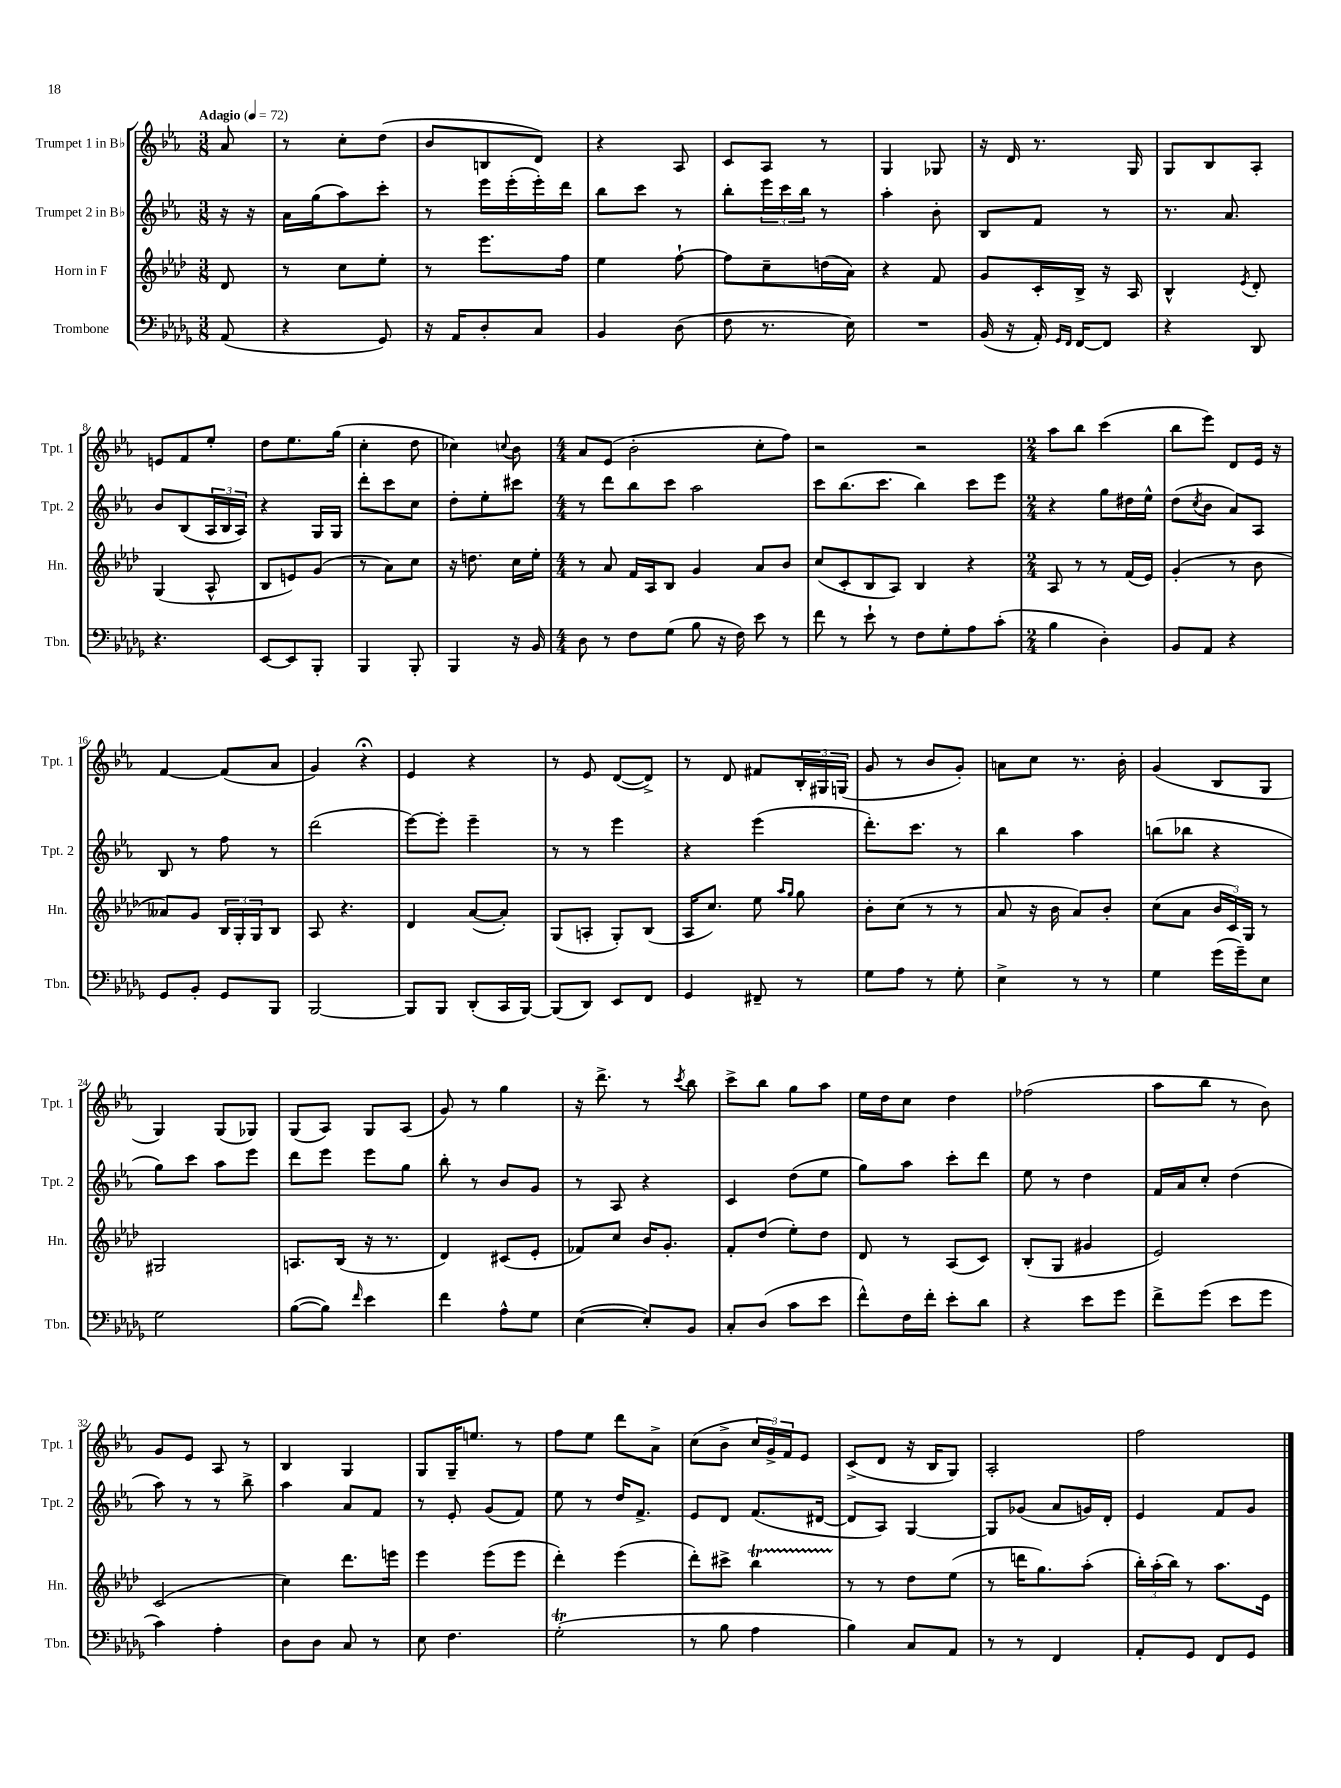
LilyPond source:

<<
\new StaffGroup <<
\new Staff = "s0" \with { instrumentName = "Trumpet 1 in Bb" shortInstrumentName = "Tpt. 1" } {
    \clef treble \key ees \major \numericTimeSignature \time 3/8 \partial 8 \tempo "Adagio" 4 = 72
    aes'8 |
    r8 c''8-. d''8( |
    bes'8 b8 d'8) |
    r4 aes8 |
    c'8 aes8 r8 |
    g4 ges8 |
    r16 d'16 r8. g16 |
    g8 bes8 aes8-. |
    e'8 f'8 ees''8-. |
    d''8 ees''8. g''16( |
    c''4-. d''8 |
    ces''4) \appoggiatura { c''8 } bes'8 |
    \numericTimeSignature \time 4/4 aes'8 ees'8( bes'2-. c''8-. f''8) |
    r2 r2 |
    \numericTimeSignature \time 2/4 aes''8 bes''8 c'''4( |
    bes''8 ees'''8) d'8 ees'16 r16 |
    f'4~ f'8( aes'8 |
    g'4) r4\fermata |
    ees'4 r4 |
    r8 ees'8 d'8~( d'8->) |
    r8 d'8 fis'8 \tuplet 3/2 { bes16-. gis16 g16( } |
    g'8 r8 bes'8 g'8-.) |
    a'8 c''8 r8. bes'16-. |
    g'4( bes8 g8 |
    g4) g8( ges8) |
    g8( aes8) g8 aes8( |
    g'8) r8 g''4 |
    r16 d'''8.-> r8 \acciaccatura { c'''8 } bes''8 |
    c'''8-> bes''8 g''8 aes''8 |
    ees''16 d''16 c''8 d''4 |
    fes''2( |
    aes''8 bes''8 r8 bes'8) |
    g'8 ees'8 aes8 r8 |
    bes4 g4 |
    g8 g16-- e''8. r8 |
    f''8 ees''8 d'''8 aes'8-> |
    c''8( bes'8-> \tuplet 3/2 { c''16 g'16->) f'16 } ees'8 |
    c'8->( d'8 r16 bes16 g8) |
    aes2-. |
    f''2 \bar "|." |
}
\new Staff = "s1" \with { instrumentName = "Trumpet 2 in Bb" shortInstrumentName = "Tpt. 2" } {
    \clef treble \key ees \major \numericTimeSignature \time 3/8 \partial 8
    r16 r16 |
    aes'16 g''16( aes''8) c'''8-. |
    r8 ees'''16 ees'''16-.( ees'''16-.) d'''16 |
    bes''8 c'''8 r8 |
    bes''8-. \tuplet 3/2 { ees'''16 c'''16 bes''16 } r8 |
    aes''4-. bes'8-. |
    bes8 f'8 r8 |
    r8. aes'8. |
    bes'8 bes8( \tuplet 3/2 { aes16 bes16 aes16) } |
    r4 g16 g16 |
    d'''8-. c'''8 c''8 |
    d''8-. ees''8-. cis'''8 |
    \numericTimeSignature \time 4/4 r8 d'''8 bes''8 c'''8 aes''2 |
    c'''8 bes''8.( c'''8. bes''4) c'''8 ees'''8 |
    \numericTimeSignature \time 2/4 r4 g''8 dis''16 ees''16-^ |
    d''8( \acciaccatura { c''8 } bes'8 aes'8) aes8 |
    bes8 r8 f''8 r8 |
    d'''2( |
    ees'''8~) ees'''8-. ees'''4-- |
    r8 r8 ees'''4 |
    r4 ees'''4( |
    d'''8.-.) c'''8. r8 |
    bes''4 aes''4 |
    b''8( bes''8 r4 |
    g''8) c'''8 aes''8 ees'''8 |
    d'''8 ees'''8 ees'''8 g''8 |
    bes''8-. r8 bes'8 g'8 |
    r8 aes8 r4 |
    c'4 d''8( ees''8 |
    g''8) aes''8 c'''8-. d'''8 |
    ees''8 r8 d''4 |
    f'16 aes'16 c''8-. d''4( |
    aes''8) r8 r8 bes''8-> |
    aes''4 aes'8 f'8 |
    r8 ees'8-. g'8( f'8) |
    ees''8 r8 d''16 f'8.-> |
    ees'8 d'8 f'8.( dis'16~ |
    dis'8 aes8) g4~ |
    g8 ges'8( aes'8 g'16) d'16-. |
    ees'4 f'8 g'8 \bar "|." |
}
\new Staff = "s2" \with { instrumentName = "Horn in F" shortInstrumentName = "Hn." } {
    \clef treble \key aes \major \numericTimeSignature \time 3/8 \partial 8
    des'8 |
    r8 c''8 ees''8-. |
    r8 ees'''8. f''16 |
    ees''4 f''8~-! |
    f''8 c''8-- d''16( aes'16) |
    r4 f'8 |
    g'8 c'16-. bes16-> r16 aes16 |
    bes4-^ \acciaccatura { ees'8 } des'8-. |
    g4( aes8-^ |
    bes8 e'8) g'8( |
    r8 aes'8) c''8 |
    r16 d''8. c''16 ees''16-. |
    \numericTimeSignature \time 4/4 r8 aes'8 f'16 aes16 bes8 g'4 aes'8 bes'8 |
    c''8( c'8-. bes8 aes8) bes4 r4 |
    \numericTimeSignature \time 2/4 aes8 r8 r8 f'16( ees'16) |
    g'4-.( r8 bes'8 |
    aeses'8) g'8 \tuplet 3/2 { bes16 g16-. g16 } bes8 |
    aes8 r4. |
    des'4 aes'8~( aes'8-.) |
    g8( a8-. g8-.) bes8( |
    aes16 c''8.) ees''8 \grace { aes''16 g''16 } g''8 |
    bes'8-. c''8( r8 r8 |
    aes'8 r16 bes'16 aes'8) bes'8-. |
    c''8( aes'8 \tuplet 3/2 { bes'16 c'16) g16 } r8 |
    gis2 |
    a8. bes16( r16 r8. |
    des'4) cis'8( ees'8-. |
    fes'8) c''8 bes'16 g'8.-. |
    f'8-. des''8( ees''8-.) des''8 |
    des'8 r8 aes8( c'8) |
    bes8-.( g8 gis'4 |
    ees'2) |
    c'2( |
    c''4) des'''8. e'''16 |
    ees'''4 ees'''8( ees'''8 |
    des'''4-.) ees'''4( |
    des'''8-.) cis'''8-> bes''4\startTrillSpan |
    r8\stopTrillSpan r8 des''8 ees''8( |
    r8 d'''16 g''8.) aes''8-.( |
    \tuplet 3/2 { bes''16-.) aes''16-.( bes''16) } r8 aes''8. ees'16 \bar "|." |
}
\new Staff = "s3" \with { instrumentName = "Trombone" shortInstrumentName = "Tbn." } {
    \clef bass \key des \major \numericTimeSignature \time 3/8 \partial 8
    aes,8( |
    r4 ges,8) |
    r16 aes,16 des8-. c8 |
    bes,4 des8( |
    f8 r8. ees16) |
    R4. |
    bes,16( r16 aes,16-.) \grace { ges,16 f,16 } f,16~ f,8 |
    r4 des,8 |
    r4. |
    ees,8~ ees,8 bes,,8-. |
    bes,,4 bes,,8-. |
    bes,,4 r16 bes,16 |
    \numericTimeSignature \time 4/4 des8 r8 f8 ges8( bes8 r16 f16) ees'8 r8 |
    f'8 r8 ees'8-! r8 f8 ges8-. aes8 c'8-.( |
    \numericTimeSignature \time 2/4 bes4 des4-.) |
    bes,8 aes,8 r4 |
    ges,8 bes,8-. ges,8 bes,,8 |
    bes,,2~ |
    bes,,8 bes,,8 des,8-.( c,16 bes,,16~) |
    bes,,8( des,8) ees,8 f,8 |
    ges,4 fis,8-- r8 |
    ges8 aes8 r8 ges8-. |
    ees4-> r8 r8 |
    ges4 ges'16( ges'16--) ees8 |
    ges2 |
    bes8~( bes8) \grace { f'16 } ees'4 |
    f'4 aes8-^ ges8 |
    ees4~( ees8-.) bes,8 |
    c8-. des8( c'8 ees'8 |
    f'8-^) f16 f'16-. ees'8-. des'8 |
    r4 ees'8 ges'8 |
    f'8-> ges'8( ees'8 ges'8 |
    c'4) aes4-. |
    des8 des8 c8 r8 |
    ees8 f4. |
    ges2-.\trill( |
    r8 bes8 aes4 |
    bes4) c8 aes,8 |
    r8 r8 f,4 |
    aes,8-. ges,8 f,8 ges,8 \bar "|." |
}
>>
>>
